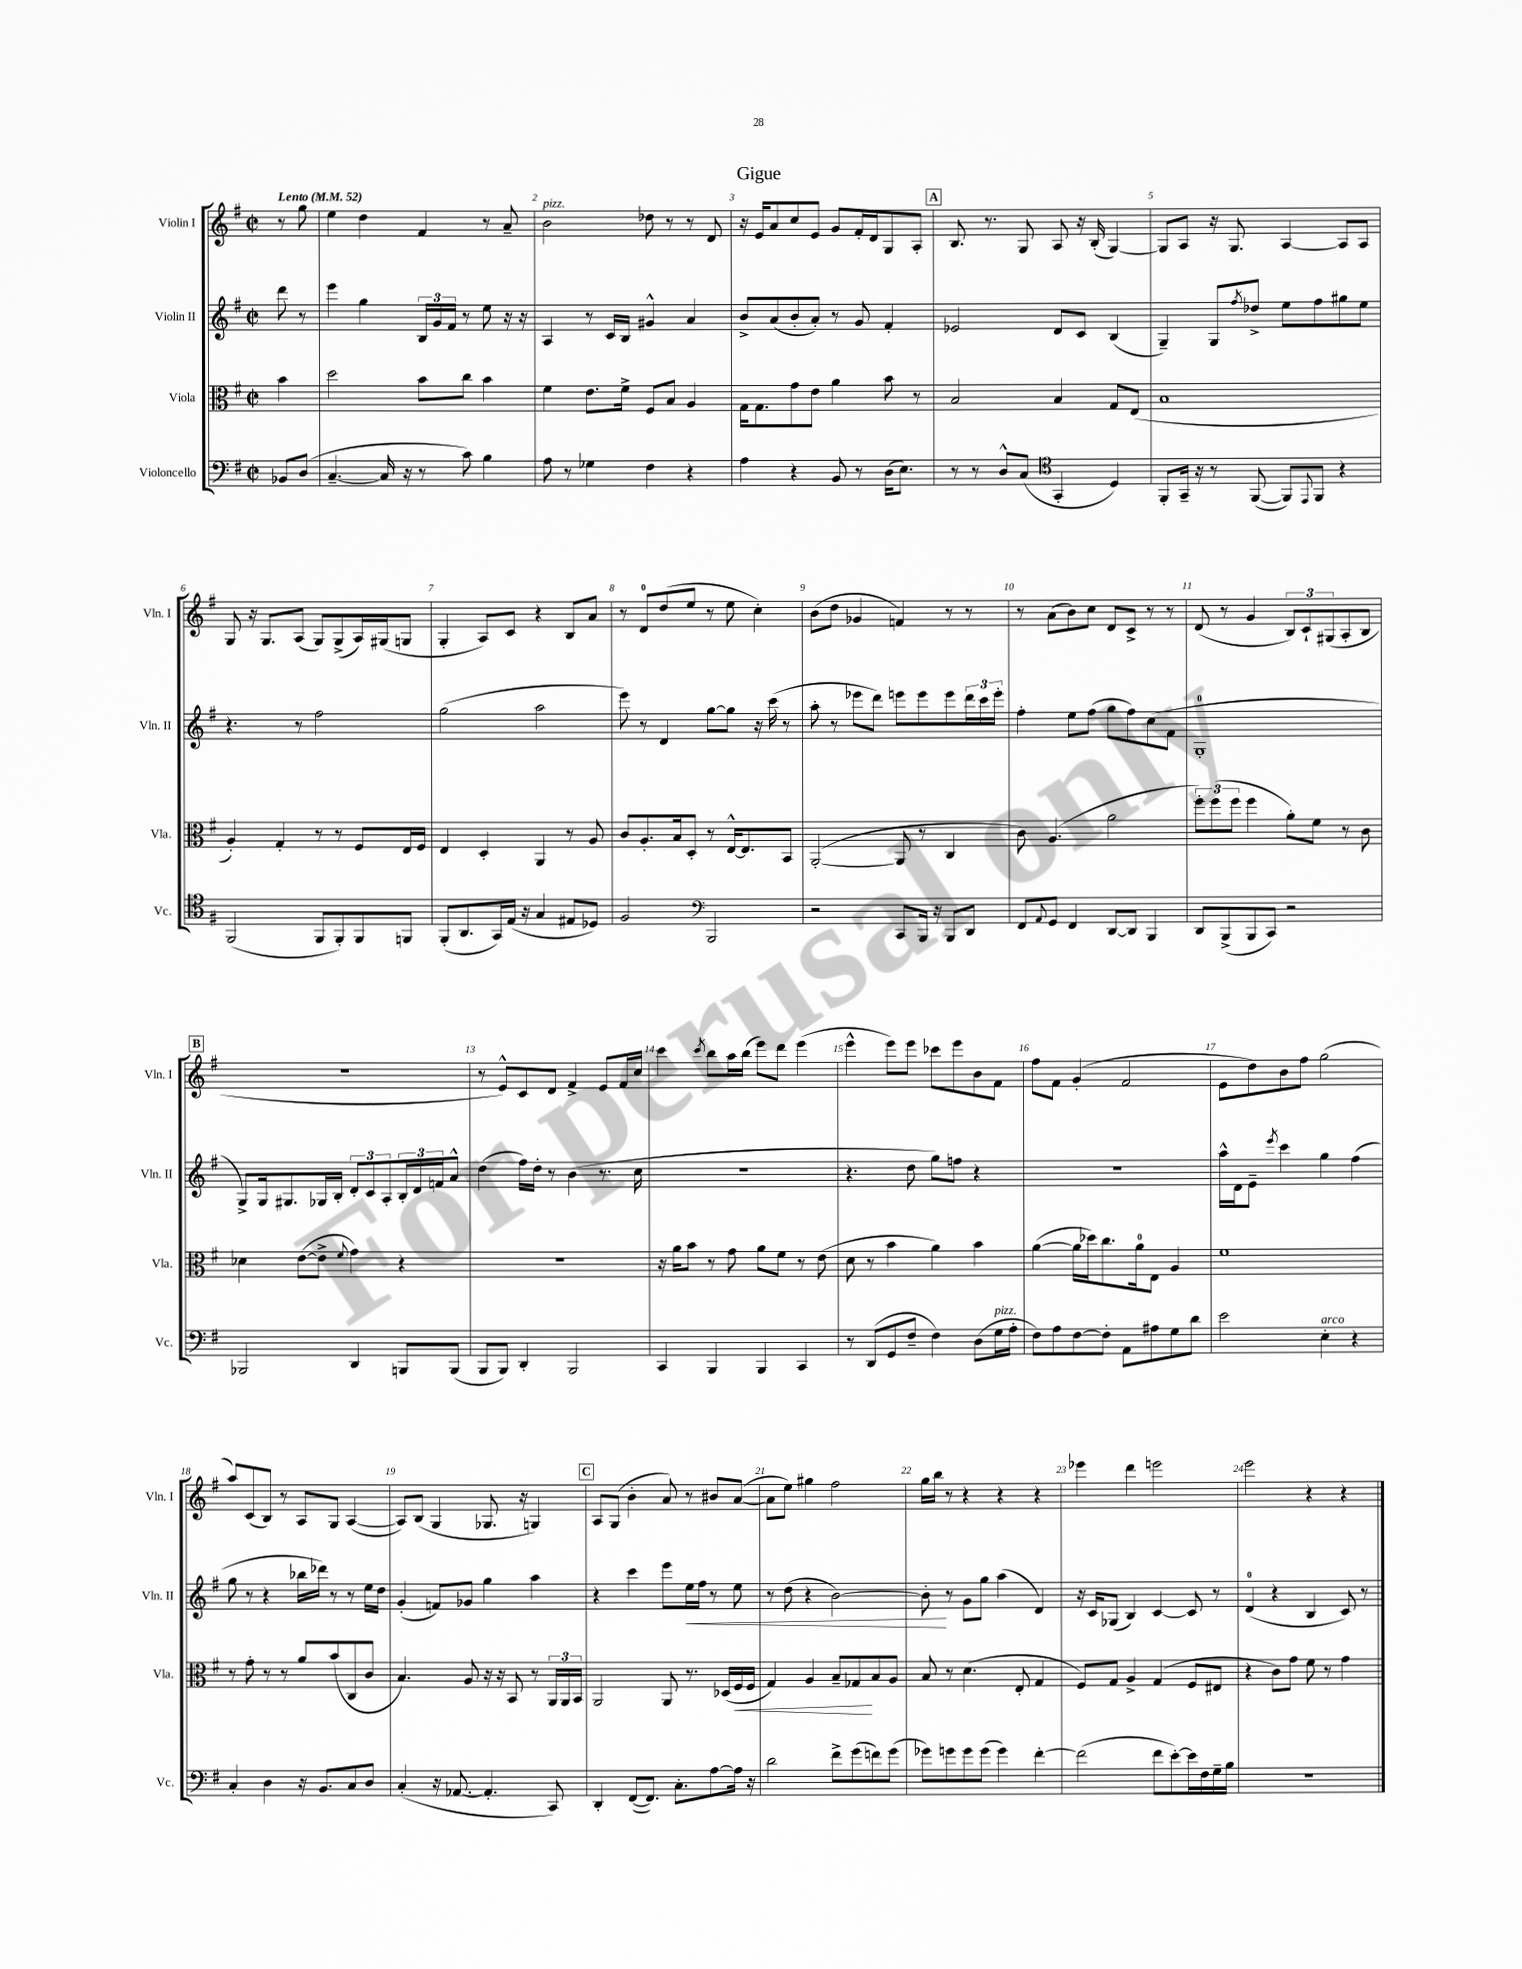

**kern	**kern	**kern	**kern
*staff4	*staff3	*staff2	*staff1
*clefF4	*clefC3	*clefG2	*clefG2
*k[f#]	*k[f#]	*k[f#]	*k[f#]
*M2/2	*M2/2	*M2/2	*M2/2
*met(c|)	*met(c|)	*met(c|)	*met(c|)
*MM52	*MM52	*MM52	*MM52
8BB-/L	4b\	8ddd\	8r
(8D/J	.	8r	8gg\
=	=	=	=
[4.C~/	2dd\	4eee\	4ee\
.	.	4gg\	4dd\
16C/]	.	.	.
16r	.	.	.
8r	8b\L	24B/LL	4f#/
.	.	24g/	.
.	.	24f#/JJ	.
8c\)	8cc\J	8r	.
4B\	4b\	8ee\	8r
.	.	16r	8a~/
.	.	16r	.
=	=	=	=
8A\	4f#\	4A/	2b\
8r	.	.	.
4G-\	8.e\L	8r	.
.	.	16c/LL	.
.	16f#^\Jk	16B/JJ	.
4F#\	8F#/L	4g#^^/	8dd-\
.	8B/J	.	8r
4r	4A/	4a/	8r
.	.	.	8d/
=	=	=	=
4A\	16G\LK	8b^/L	16r
.	8.G\	.	16e/LK
.	.	(8a/	8a/
4r	8g\	8b'/	8cc/
.	8e\J	8a'/J)	8e/J
8BB/	4a\	8r	8g/L
8r	.	8g/	16f#'/L
.	.	.	16d/J
(16D\LK	8b\	4f#'/	8G/
8.E\J)	.	.	.
.	8r	.	8A'/J
=	=	=	=
8r	2B/	2e-/	8.B/
8r	.	.	.
.	.	.	8.r
8D^^/L	.	.	.
(8C/J	.	.	8G/
*clefC4	*	*	*
4GG'/	4B/	8d/L	8A/
.	.	8c/J	16r
.	.	.	(16B'/
4D/)	8G/L	(4B/	[4G/)
.	(8E/J	.	.
=	=	=	=
8FF#'/L	1B	4G~/)	8G/]L
16GG~/Jk	.	.	8A/J
16r	.	.	.
8r	.	8G/L	16r
.	.	.	8.G/
.	.	8qff#/	.
([8FF#/	.	8dd-^/J	.
8FF#/]L)	.	8ee\L	[4A/
8qqEE/	.	.	.
8FF#/J	.	8ff#\	.
4r	.	8gg#\	8A/]L
.	.	8ee\J	8A/J
=	=	=	=
(2FF#/	4A'/)	4.r	8G/
.	.	.	16r
.	.	.	8.G/L
.	4G'/	.	.
.	.	8r	(8A/J
8FF#/L	8r	2ff#\	8G/L)
8FF#'/)	8r	.	(8G^/
8FF#/	8F#/L	.	16A/L)
.	.	.	(16G#/J
8FF/J	16E/L	.	8G/J
.	16F#/JJ	.	.
=	=	=	=
(8FF#'/L	4E/	(2gg\	4G'/
8.AA/	.	.	.
.	4D'/	.	8A/L)
16GG/L)	.	.	.
(16E/JJ	.	.	8c/J
16r	.	.	.
4G/	4AA/	2aa\	4r
8E#/L	8r	.	8B/L
8D-/J)	8A/	.	8a/J
=	=	=	=
2F#/	8c/L	8eee\)	8r
.	8.A'/	8r	8d/L
.	.	4d/	(8dd/
.	16B/k	.	.
.	8D'/J	.	8ee/J
*clefF4	*	*	*
2BBB/	8r	[8gg\L	8r
.	[16E^^/LK	8gg\]J	8ee\
.	8.E/]	.	.
.	.	16r	4cc'\)
.	.	(16ccc\	.
.	8BB/J	8r	.
=	=	=	=
2r	([2AA'/	8aa'\	(8b\L
.	.	8r	8dd\J
.	.	8eee-\L	4g-/
.	.	8ddd\J)	.
8CC/L	8AA/]	8eee\L	4f/)
16BBB/Jk	8r	8eee\	.
16r	.	.	.
8BBB/L	4C/	8eee\	8r
8DD/J	.	24ddd\L	8r
.	.	24ccc\	.
.	.	24eee'\JJ	.
=	=	=	=
8FF#/L	8c\)	4ff#'\	8r
8qqAA/	.	.	.
8GG/J	(4.A/	.	(8a\L
4FF#/	.	8ee\L	8b\)
.	.	(8ff#\J	8cc\J
[8DD/L	2a\	8gg\L	8d/L
8DD/]J	.	8ff#\)	8c^/J
4BBB/	.	(8cc\	8r
.	.	8f#\J	8r
=	=	=	=
8DD/L	12ff#'\L)	1G'	(8d/
.	(12ff#\	.	.
(8BBB^/	.	.	8r
.	12ff#\J	.	.
8BBB/	4ff#\	.	4g/
8CC/J)	.	.	.
2r	8a'\L)	.	12B/L)
.	.	.	12c`/
.	8f#\J	.	.
.	.	.	(12G#/
.	8r	.	8A'/
.	8c\	.	8B/J
=	=	=	=
2BBB-/	4d-\	8G^/L)	1r
.	.	16G/k	.
.	.	8.G#/	.
.	([8e\L	.	.
.	8e^\]J	16G-/L	.
.	.	16B'/JJ	.
.	8qqf#/	.	.
4DD/	4g\)	12d'/L	.
.	.	12c/	.
.	.	12A'/	.
8BBB/L	4r	24B'/L	.
.	.	24d/	.
.	.	24f/J	.
(8BBB/J	.	8a^^/J	.
=	=	=	=
8BBB/L	1r	(4dd\	8r
8BBB/J)	.	.	8e^^/L)
4DD'/	.	16ff#\LL)	8c/
.	.	16dd'\JJ	.
.	.	8r	8d/J
2BBB/	.	(4b\	4f#^/
.	.	8.r	8e/L
.	.	.	16f#/L
.	.	16cc\	16cc/JJ
=	=	=	=
4CC/	16r	1r	4ccc\
.	16a\LK	.	.
.	8b\J	.	.
.	.	.	8qccc/
4BBB/	8r	.	8bb\L
.	8g\	.	16aa\L
.	.	.	(16bb\JJ
4BBB/	8a\L	.	8eee\L)
.	8f#\J	.	8ddd\J
4CC/	8r	.	(4eee\
.	(8e\	.	.
=	=	=	=
8r	8d\	4.r	4eee^^\
(8DD/L	8r	.	.
8GG/	4b\	.	8eee\L)
8F#~/J	.	8dd\	8eee\J
4F#\)	4a\)	8gg\L)	8ccc-\L
.	.	8ff\J	8eee\
(8D\L	4b\	4r	8b\
16G\L	.	.	8f#\J
16A'\JJ	.	.	.
=	=	=	=
8F#\L)	([4a\	1r	8ff#\L
8A\	.	.	8f#\J
[8F#\	16a\]LL	.	(4g'/
.	16dd-\J)	.	.
8F#'\]J	8.cc\	.	.
8AA\L	.	.	2f#/
.	16a\k	.	.
8A#\	8E\J	.	.
8G\	4A/	.	.
8d\J	.	.	.
=	=	=	=
2e\	1f#	16aa^^\LL	8e\L
.	.	16d\J	.
.	.	8e~\J	8dd\)
.	.	8qeee/	.
.	.	4ccc\	8b\
.	.	.	8ff#\J
4E'\	.	4gg\	(2gg\
4r	.	(4ff#\	.
=	=	=	=
4C'/	8r	8gg\	8aa/L)
.	8g'\	8r	(8c/
4D\	8r	4r	8B/J)
.	8r	.	8r
16r	8a/L	16bb-\LL	8A/L
8.BB/L	.	16ddd-\JJ)	.
.	(8b/	8r	8G/J
8C/	8C/	8r	([4A/
8D/J	8c/J	16ee\LL	.
.	.	16dd\JJ	.
=	=	=	=
(4C'/	4.B/)	(4g'/	8A/]L)
.	.	.	(8B/J
16r	.	8f/L)	4G/
[8.AA-/	.	.	.
.	8A/	8g-/J	.
4.AA-'/]	16r	4gg\	8.G-/
.	16r	.	.
.	8BB/	.	.
.	.	.	16r
.	8r	4aa\	4G/)
8CC/)	24AA/LL	.	.
.	24AA/	.	.
.	24BB/JJ	.	.
=	=	=	=
4DD'/	2AA/	4r	8A/L
.	.	.	(8G/J
([8FF#/L	.	4ccc\	4b'\
8.FF#/]J)	.	.	.
.	8AA/	8eee\L	8a/)
8.C'\L	.	.	.
.	8.r	16ee\L	8r
.	.	16ff#\JJ	.
[8A\	.	8r	8b#/L
.	(16D-/LL	.	.
16A\]Jk	16F#/	8ee\	([8a/J
16r	16F#/JJ	.	.
=	=	=	=
2d\	4G/)	8r	8a\]L
.	.	(8dd\	8ee\J)
.	4A/	4r	4gg#\
8f#^\L	8B~/L	[2b\)	2ff#\
(8g\	8G-/	.	.
8f\)	8B/	.	.
(8g\J	8A/J	.	.
=	=	=	=
8g-\L)	8B/	8b'\]	16gg\LL
.	.	.	16bb\JJ
8g\	8r	8r	8r
8g\	(4.d\	8g\L	4r
(8g\J	.	8gg\J	.
4g\)	.	(4aa\	4r
.	8E'/	.	.
[4f#'\	4G/	4d/)	4r
=	=	=	=
(2f#\]	8F#/L)	16r	4eee-\
.	.	16c/LK	.
.	8G/J	(8G-/J	.
.	4A^/	4B/)	4ddd\
8f#\L	(4G/	[4c/	2eee\
[8e'\)	.	.	.
16e\]L	8F#/L	8c/]	.
16F#\	.	.	.
16G~\	8E#/J	8r	.
16B\JJ	.	.	.
=	=	=	=
1r	4r	(4d/	2eee\
.	8c\L)	4r	.
.	8g\J	.	.
.	8f#\	4B/	4r
.	8r	.	.
.	4g\	8c/)	4r
.	.	8r	.
==	==	==	==
*-	*-	*-	*-
